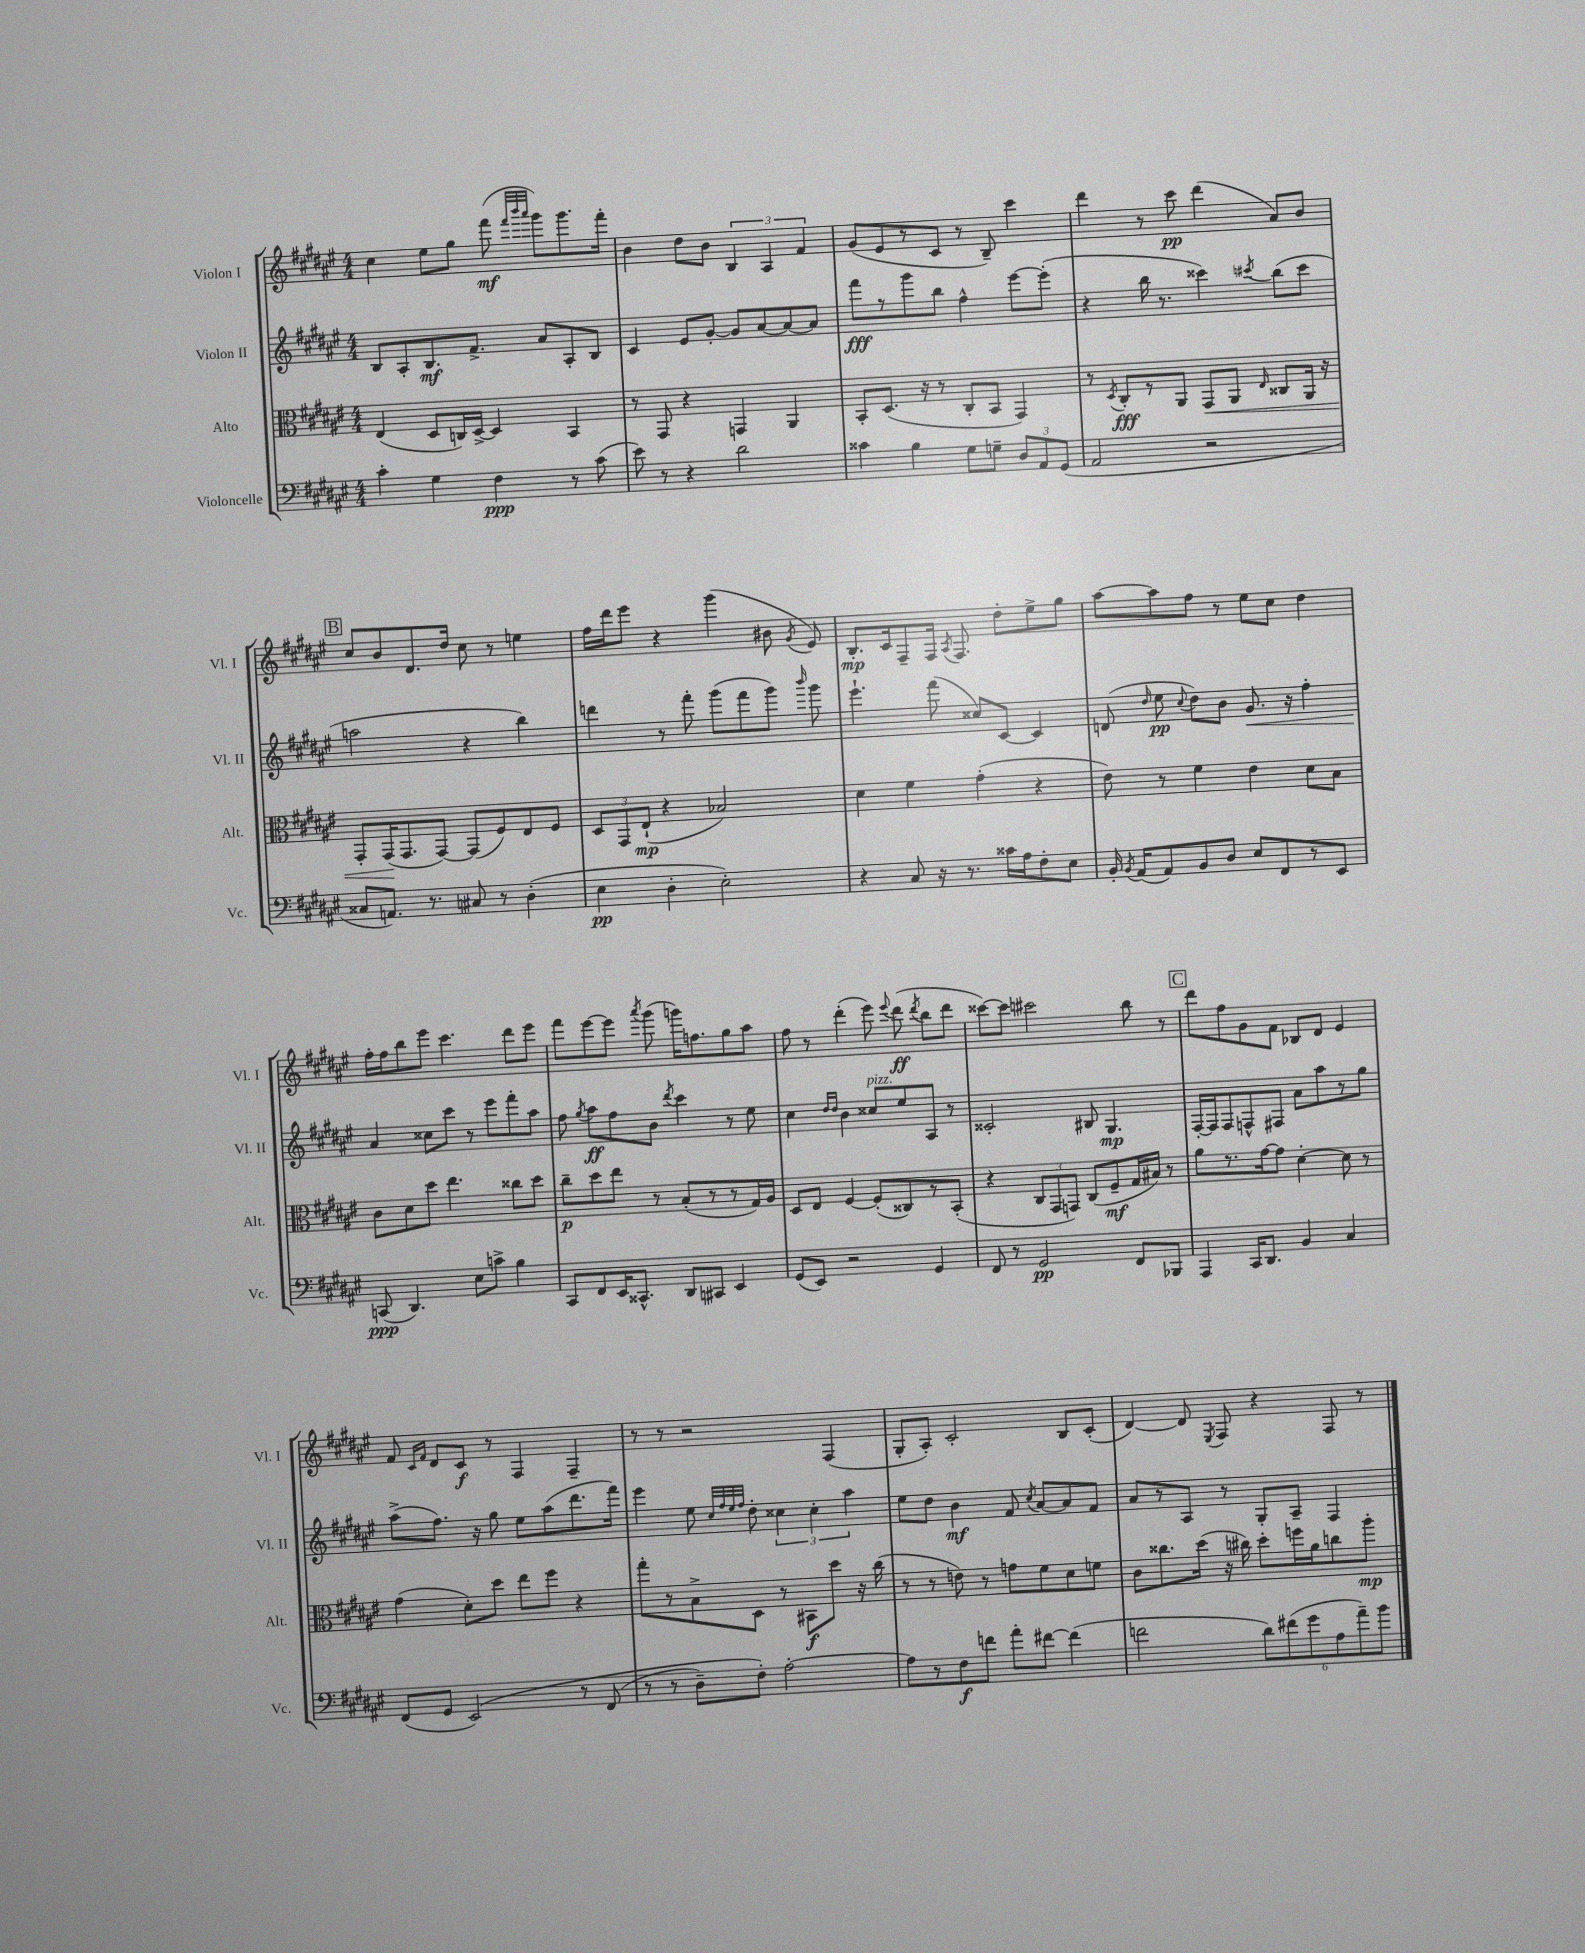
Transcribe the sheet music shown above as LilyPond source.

<<
\new StaffGroup <<
\new Staff = "s0" \with { instrumentName = "Violon I" shortInstrumentName = "Vl. I" } {
    \clef treble \key fis \major \numericTimeSignature \time 4/4
    \autoBeamOff cis''4 eis''8[ gis''8] fis'''8\mf( \grace { fis'''32[ b'''32 ais'''32] } gis'''8[) gis'''8. fis'''16]-. |
    b'4 dis''8[ b'8] \tuplet 3/2 { b4 ais4 fis'4 } |
    gis'8[( eis'8 r8 cis'8] r8 b8--) cis'''4 |
    dis'''4 r8 cis'''8\pp dis'''4( ais'8[) b'8] |
    \mark \markup { \box "B" } cis''8[ b'8 dis'8. dis''16] cis''8 r8 e''4 |
    fis''16[ dis'''16 eis'''8] r4 gis'''4( bis'8 \acciaccatura { gis'8 } eis'8) |
    b8.[-.\mp cis'16 fis8-- fis16] \acciaccatura { ais8 } fis8. dis''8[-. eis''8-> gis''8] |
    ais''8[~ ais''8 fis''8] r8 eis''8[ cis''8] dis''4 |
    fis''16[-. fis''16 b''8 eis'''8] cis'''4. dis'''8[ eis'''8] |
    fis'''8[ eis'''8~ eis'''8] \acciaccatura { ais'''8 } gis'''8( g'''16[) f''8. gis''8 ais''8] |
    fis''8 r8 dis'''4-.( eis'''8) \appoggiatura { eis'''8 } dis'''8\ff( \acciaccatura { dis'''8 } b''8[ dis'''8] |
    cisis'''8[~) cisis'''8] cis'''2 b''8 r8 |
    \mark \markup { \box "C" } dis'''8[ fis''8 gis'8 fis'8] bes8[ dis'8] eis'4 |
    fis'8 \grace { cis'16[ fis'16] } dis'8[ cis'8]\f r8 fis4 fis4-- |
    r8 r8 r2 fis4( |
    gis8[-. ais8]-.) cis'2-. b8[ cis'8]-.( |
    dis'4~) dis'8 \acciaccatura { eis8 } fis8 r4 fis8 r8 \bar "|." |
}
\new Staff = "s1" \with { instrumentName = "Violon II" shortInstrumentName = "Vl. II" } {
    \clef treble \key fis \major \numericTimeSignature \time 4/4
    \autoBeamOff b8[ ais8-. b8.\mf fis'8.]-> ais'8[ ais8-. b8] |
    cis'4 eis'8[ gis'8]~-. gis'8[ ais'8~ ais'8~ ais'8] |
    fis'''8[\fff r8 gis'''8 b''8] fis''4-^ eis'''8[~ eis'''8]-.( |
    r4 b''16 r8. cisis'''4) \acciaccatura { cis'''8 } b''8[( cis'''8] |
    \mark \markup { \box "B" } a''2 r4 b''4) |
    d'''4 r8 fis'''8-. gis'''8[( fis'''8 gis'''8]) \grace { b'''16 } gis'''8 |
    eis'''4.-! fis'''8( cisis''8[) cis'8]~ cis'4 |
    d'8( \grace { dis''16 } eis''8\pp \appoggiatura { cis''8 } dis''8[) b'8] gis'8.\< r16 fis''4-. |
    ais'4\! cisis''8[ cis'''8] r8 eis'''8[ fis'''8-. ais''8] |
    fis''8 \acciaccatura { gis''8 } ais''8[\ff fis''8 b'8] \acciaccatura { dis'''8 } cis'''4 r8 eis''8 |
    cis''4 \grace { dis''16[ dis''16] } b'4 cisis''8[^\markup { \italic "pizz." } eis''8 ais8] r8 |
    cisis'2-. bis8 gis4.\mp |
    \mark \markup { \box "C" } fis16[~-. fis16 fis8 f8-^ fis8] ais'8[ ais''8 r8 gis''8] |
    ais''8[->( fis''8.]) r16 gis''8 eis''8[ ais''8( dis'''8. fis'''16]) |
    eis'''4 eis''8 \grace { cis''32[ fis''32 eis''32 fis''32] } dis''8-. \tuplet 3/2 { cisis''4 cisis''4-. ais''4 } |
    eis''8[ dis''8] b'4\mf fis'8 \acciaccatura { cis''8 } ais'8[~ ais'8 fis'8] |
    ais'8[ r8 ais8] r8 gis8[-. ais8]-- fis4 \bar "|." |
}
\new Staff = "s2" \with { instrumentName = "Alto" shortInstrumentName = "Alt." } {
    \clef alto \key fis \major \numericTimeSignature \time 4/4
    \autoBeamOff eis4( dis8[ c16) dis16]~-> dis4 b,4 |
    r8 gis,8 r4 g,4 ais,4 |
    b,8[-. dis8.]( r16 r8 cis8[-. b,8] gis,4) |
    r8 \acciaccatura { dis8 } cis8[-.\fff r8 ais,8] gis,8[\< ais,8] \grace { eis16 } cisis8[ ais,16] r16 |
    \mark \markup { \box "B" } gis,8[-. gis,16\!( gis,8. gis,8]~) gis,8[( fis8) eis8 fis8] |
    \tuplet 3/2 { dis8[ gis,8 eis8]-!\mp( } r4 bes2) |
    dis'4 fis'4 gis'4-.( r4 |
    eis'8) r8 fis'4 eis'4 dis'8[ b8] |
    cis'8[ dis'8 dis''8] eis''4. cisis''8[ dis''8] |
    cis''8[--\p dis''8 eis''8] r8 b8[-.( r8 r8 gis16) ais16] |
    dis8[ eis8] fis4~ fis8[-.( cisis8) r8 b,8]-.( |
    r4 \tuplet 3/2 { cis8[ gis,8 g,8]) } cis8[( fis8--\mf gis16 bis16]) r8 |
    \mark \markup { \box "C" } ais'8[ r8. gis'16~ gis'8] dis'4~-. dis'8 r8 |
    gis'4( dis'8[-.) dis''8] eis''8[ fis''8] r4 |
    gis''8[-. r8 b8-> dis8] r8 bis,8[\f dis''8] r16 cis''16( |
    r8 r8 e'8) r8 g'8[ fis'8 dis'8 f'8] |
    cis'8[ cisis''8. dis''16]( r16 cis''16) dis''8[-. f''16 ais'16 c''8 ais''8]-.\mp \bar "|." |
}
\new Staff = "s3" \with { instrumentName = "Violoncelle" shortInstrumentName = "Vc." } {
    \clef bass \key fis \major \numericTimeSignature \time 4/4
    \autoBeamOff cis'4-. gis4 fis4\ppp r8 cis'8( |
    eis'8) r8 r4 dis'2 |
    cisis'4 b4 gis8[ g8]-- \tuplet 3/2 { dis8[ ais,8 gis,8]( } |
    ais,2 r2 |
    \mark \markup { \box "B" } cisis8[ a,8.]) r8. cis8 r8 dis4-.( |
    eis4\pp dis4-. eis2-.) |
    r4 cis8 r16 r8. cisis'16[ ais16 fis8-. eis8] |
    b,16-. \acciaccatura { b,8 } ais,16[( ais,8) b,8 dis8] eis8[ fis,8 r8 eis,8] |
    c,8\ppp( dis,4.) eis8[ c'8]-> b4 |
    cis,8[ fis,8 eis,16 cisis,8.]-^ dis,8[ cis,8] eis,4 |
    gis,8[( eis,8]) r2 gis,4 |
    fis,8 r8 gis,2\pp fis,8[ bes,,8] |
    \mark \markup { \box "C" } ais,,4 cis,16[ dis,8.] b,4 cis4 |
    fis,8[( gis,8] eis,2)\( r8 fis,8( |
    r8 r8 dis8[--) fis8]-.\) ais2~-. |
    ais8[ r8 fis8\f f'8] ais'8[-. fis'8]~ fis'4( |
    f'2 \tuplet 6/4 { dis'8[) fis'8( gis'8 ais8 ais'8--) b'8] } \bar "|." |
}
>>
>>
\layout { \context { \Score \remove "Bar_number_engraver" } }
